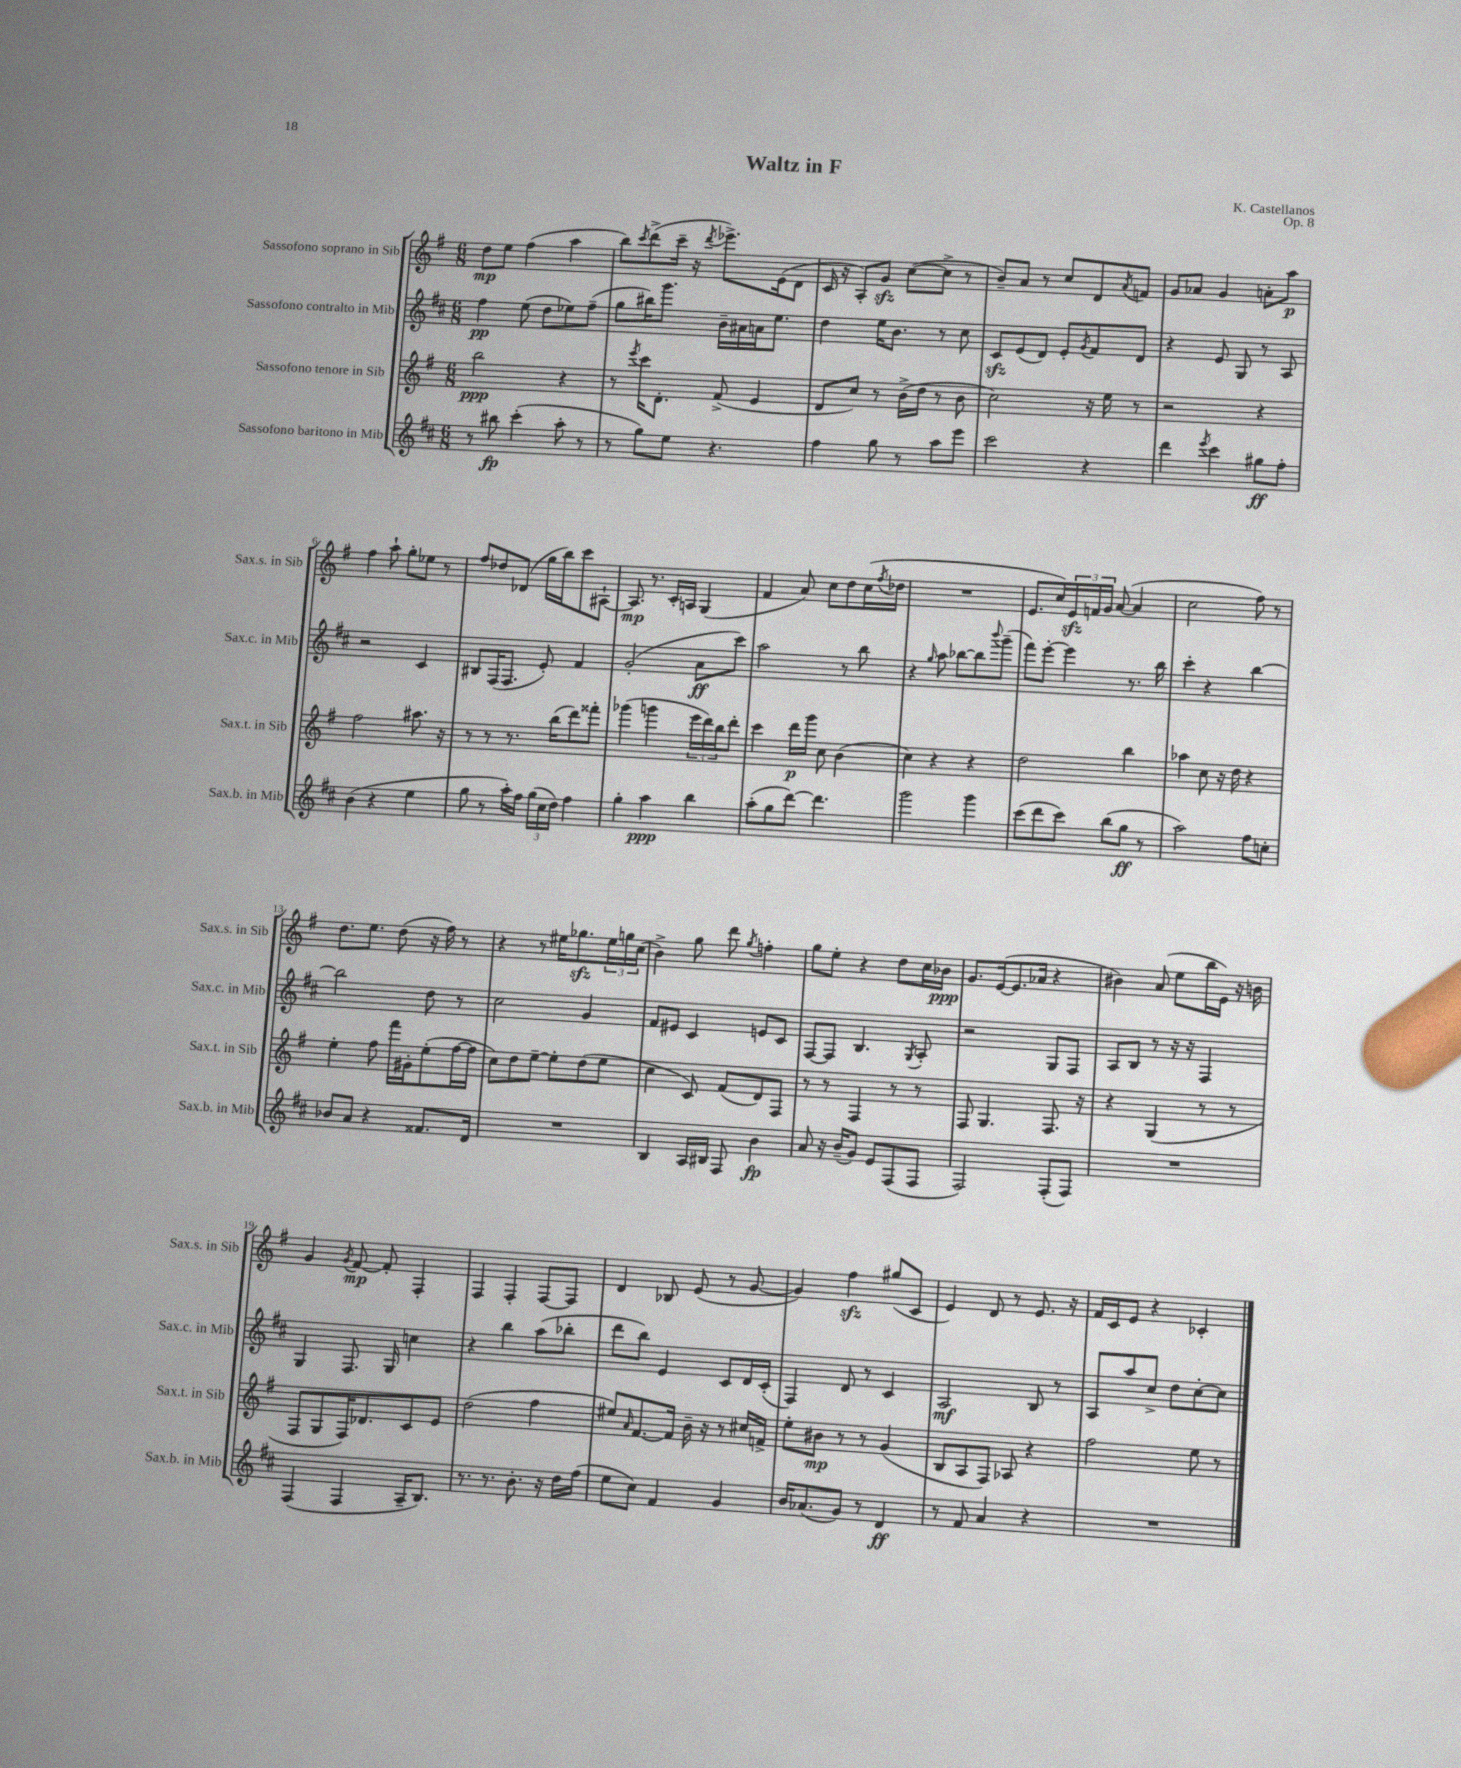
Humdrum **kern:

**kern	**kern	**kern	**kern
*staff4	*staff3	*staff2	*staff1
*clefG2	*clefG2	*clefG2	*clefG2
*k[f#c#]	*k[f#]	*k[f#c#]	*k[f#]
*M6/8	*M6/8	*M6/8	*M6/8
8r	2bb	4ff#	8dd
8bb#	.	.	8ee
(4ccc#'	.	(8ee	(4ff#
.	.	8dd	.
8aa'	4r	8ee-)	4aa
8r	.	(8ff#~	.
=	=	=	=
8r	8r	8gg	8bb)
.	8qeee	.	8qccc
8gg)	16ccc	16bb#)	(8ddd^
.	8.d'	8.ggg	.
8ee	.	.	16ccc~
.	.	.	16r
.	.	.	8qddd
4.r	(8f#^	16b~	8.eee-^)
.	.	16a#	.
.	4e	16a	.
.	.	8.ee	(16e
.	.	.	8d
=	=	=	=
4ff#	8d	4dd	16c
.	.	.	16r
.	8cc)	.	8A')
8gg	8r	16ee	8g
.	.	8.b	.
8r	(16b^	.	([8cc
.	16dd	.	.
8aa	8r	8r	8cc^]
8eee	8b	8cc#	8r
=	=	=	=
2ccc#	2cc)	8c#	8b~)
.	.	(8e	8a
.	.	8d)	8r
.	.	8e'	8cc
.	.	8qg	.
4r	16r	8f#	8d
.	16ee	.	.
.	.	.	8qa
.	8r	8d	8f
=	=	=	=
4ddd	2r	4r	8g
.	.	.	8a-
8qeee	.	.	.
4ccc#	.	8e	4g
.	.	8G	.
8gg#	4r	8r	8a'
8ff#'	.	8A	8aa
=	=	=	=
(4b	2ff#	2r	4ff#
4r	.	.	8aa`
.	.	.	8gg'
4ee	8.aa#	4c#	8ee-
.	.	.	8r
.	16r	.	.
=	=	=	=
8gg	8r	8B#	8ff#
8r	8r	(16F#	8dd-
.	.	8.F#	.
16aa')	8.r	.	(8d-
16ff#	.	.	.
(24gg	.	8e')	16gg
24cc#	.	.	.
.	(16bb	.	16bb)
24dd)	.	.	.
4ff#	8ddd)	4f#	8ccc
.	8fff##'	.	[8A#`
=	=	=	=
4gg'	(4ggg-	(2g'	8.A#]
.	.	.	8.r
4aa	4ggg	.	.
.	.	.	16c'
.	.	.	16A
4bb	24eee	8a	(4G
.	24ddd)	.	.
.	24bb	.	.
.	8ddd'	8ccc#)	.
=	=	=	=
(8aa'	4ccc	2aa	4f#
8gg	.	.	.
[8ddd)	16ddd	.	8a)
.	16ggg	.	.
4.ddd]	8cc	.	8cc
.	(4b	8r	8dd
.	.	8bb	(16cc
.	.	.	8qff#
.	.	.	16dd-
=	=	=	=
2ggg	4cc)	4r	2.r
.	.	16qqgg	.
.	4r	8aa	.
.	.	[8bb-	.
4ggg	4r	8bb-]	.
.	.	8qqbbb	.
.	.	(8ggg~	.
=	=	=	=
(8ccc#	2dd	8fff#)	8.e
8ddd	.	[8eee'	.
.	.	.	16cc)
8ccc#)	.	4eee]	24e
.	.	.	24f
.	.	.	24g
(8bb	.	.	([8a
8gg	4bb	8.r	4a]
8r	.	.	.
.	.	16bb	.
=	=	=	=
2aa)	4aa-	4ccc#'	2cc
.	8cc	4r	.
.	16r	.	.
.	16dd	.	.
8ff#	4r	[4bb	8ff#)
8cc'	.	.	8r
=	=	=	=
8b-	4ee'	2bb]	8.dd
8a	.	.	.
.	.	.	8.ee
4r	8ff#	.	.
.	16fff#	.	(8dd
.	16g#'	.	.
8.f##	(8ee'	8dd	16r
.	.	.	16ff#)
.	[16ff#	8r	8r
16d	16ff#]	.	.
=	=	=	=
2.r	8cc)	2cc#	4r
.	8dd	.	.
.	[8ee~	.	8r
.	8ee']	.	16ee#
.	.	.	8.gg-
.	(8dd	4g	.
.	8ee	.	24ee#
.	.	.	24gg
.	.	.	(24cc
=	=	=	=
4B	4cc	8f#	4b^)
.	.	8e#	.
16A	8c)	4c#	8gg
16B#	.	.	.
8F#	(8f#	.	8ddd
.	.	.	8qgg
4b	8d)	8e	4ff'
.	8F#	8c#	.
=	=	=	=
8a	8r	[8F#	8gg
16r	8r	8F#]	8ee'
(16b~	.	.	.
8g)	4F#	4.B	4r
8e	.	.	.
(8F#	8r	.	8dd
.	.	8qG	.
8F#	8r	8A'	16cc
.	.	.	16b-
=	=	=	=
2F#)	8F#	2r	8.g
.	4.G	.	.
.	.	.	([16e
.	.	.	8.e]
.	.	.	16a-
(8F#'	8.F#	8G	4r
8F#)	.	8F#	.
.	16r	.	.
=	=	=	=
2.r	4r	8A	4b#)
.	.	8B	.
.	(4G	8r	(8a
.	.	16r	8ee
.	.	16r	.
.	8r	4F#	16bb
.	.	.	16e)
.	8r	.	16r
.	.	.	16b
=	=	=	=
(4F#	8F#	4G	4g
.	8G	.	.
.	.	.	8qg
4F#	16F#)	8.F#	[8f#
.	8.d-	.	.
.	.	.	8f#']
.	.	16G	.
16A~	8c	4cc	4F#'
8.B)	.	.	.
.	8e	.	.
=	=	=	=
8.r	(2dd	4r	4F#
8.r	.	.	.
.	.	4bb	4F#'
8.b'	.	.	.
.	4ff#	(8aa	[8F#
16r	.	.	.
16dd	.	8bb-'	8F#]
(16ff#	.	.	.
=	=	=	=
8ee	8ee#)	8ddd	4d
.	16qqa	.	.
8cc#)	[8.f#	8bb)	.
4f#	.	4e	8B-
.	16f#]	.	.
.	16b~	.	(8e
.	16r	.	.
4g	8r	8c#	8r
.	16cc#	16d	[8g
.	16f^	(16c#'	.
=	=	=	=
16b	8ee'	4F#)	4g])
(8.a-	.	.	.
.	8b#	.	.
8g)	8r	8d	4ff#
8r	8r	8r	.
4d	(4g	4c#	(8gg#
.	.	.	8c
=	=	=	=
8r	8B	2A	4e)
8f#	8A	.	.
4a	8F#)	.	8d
.	8A-	.	8r
4r	4r	8B	8.e
.	.	8r	.
.	.	.	16r
=	=	=	=
2.r	2ff#	8A	16f#
.	.	.	16c
.	.	8aa	8e
.	.	8cc#^	4r
.	.	8dd	.
.	8ee	[8cc#'	4c-'
.	8r	8cc#]	.
==	==	==	==
*-	*-	*-	*-
